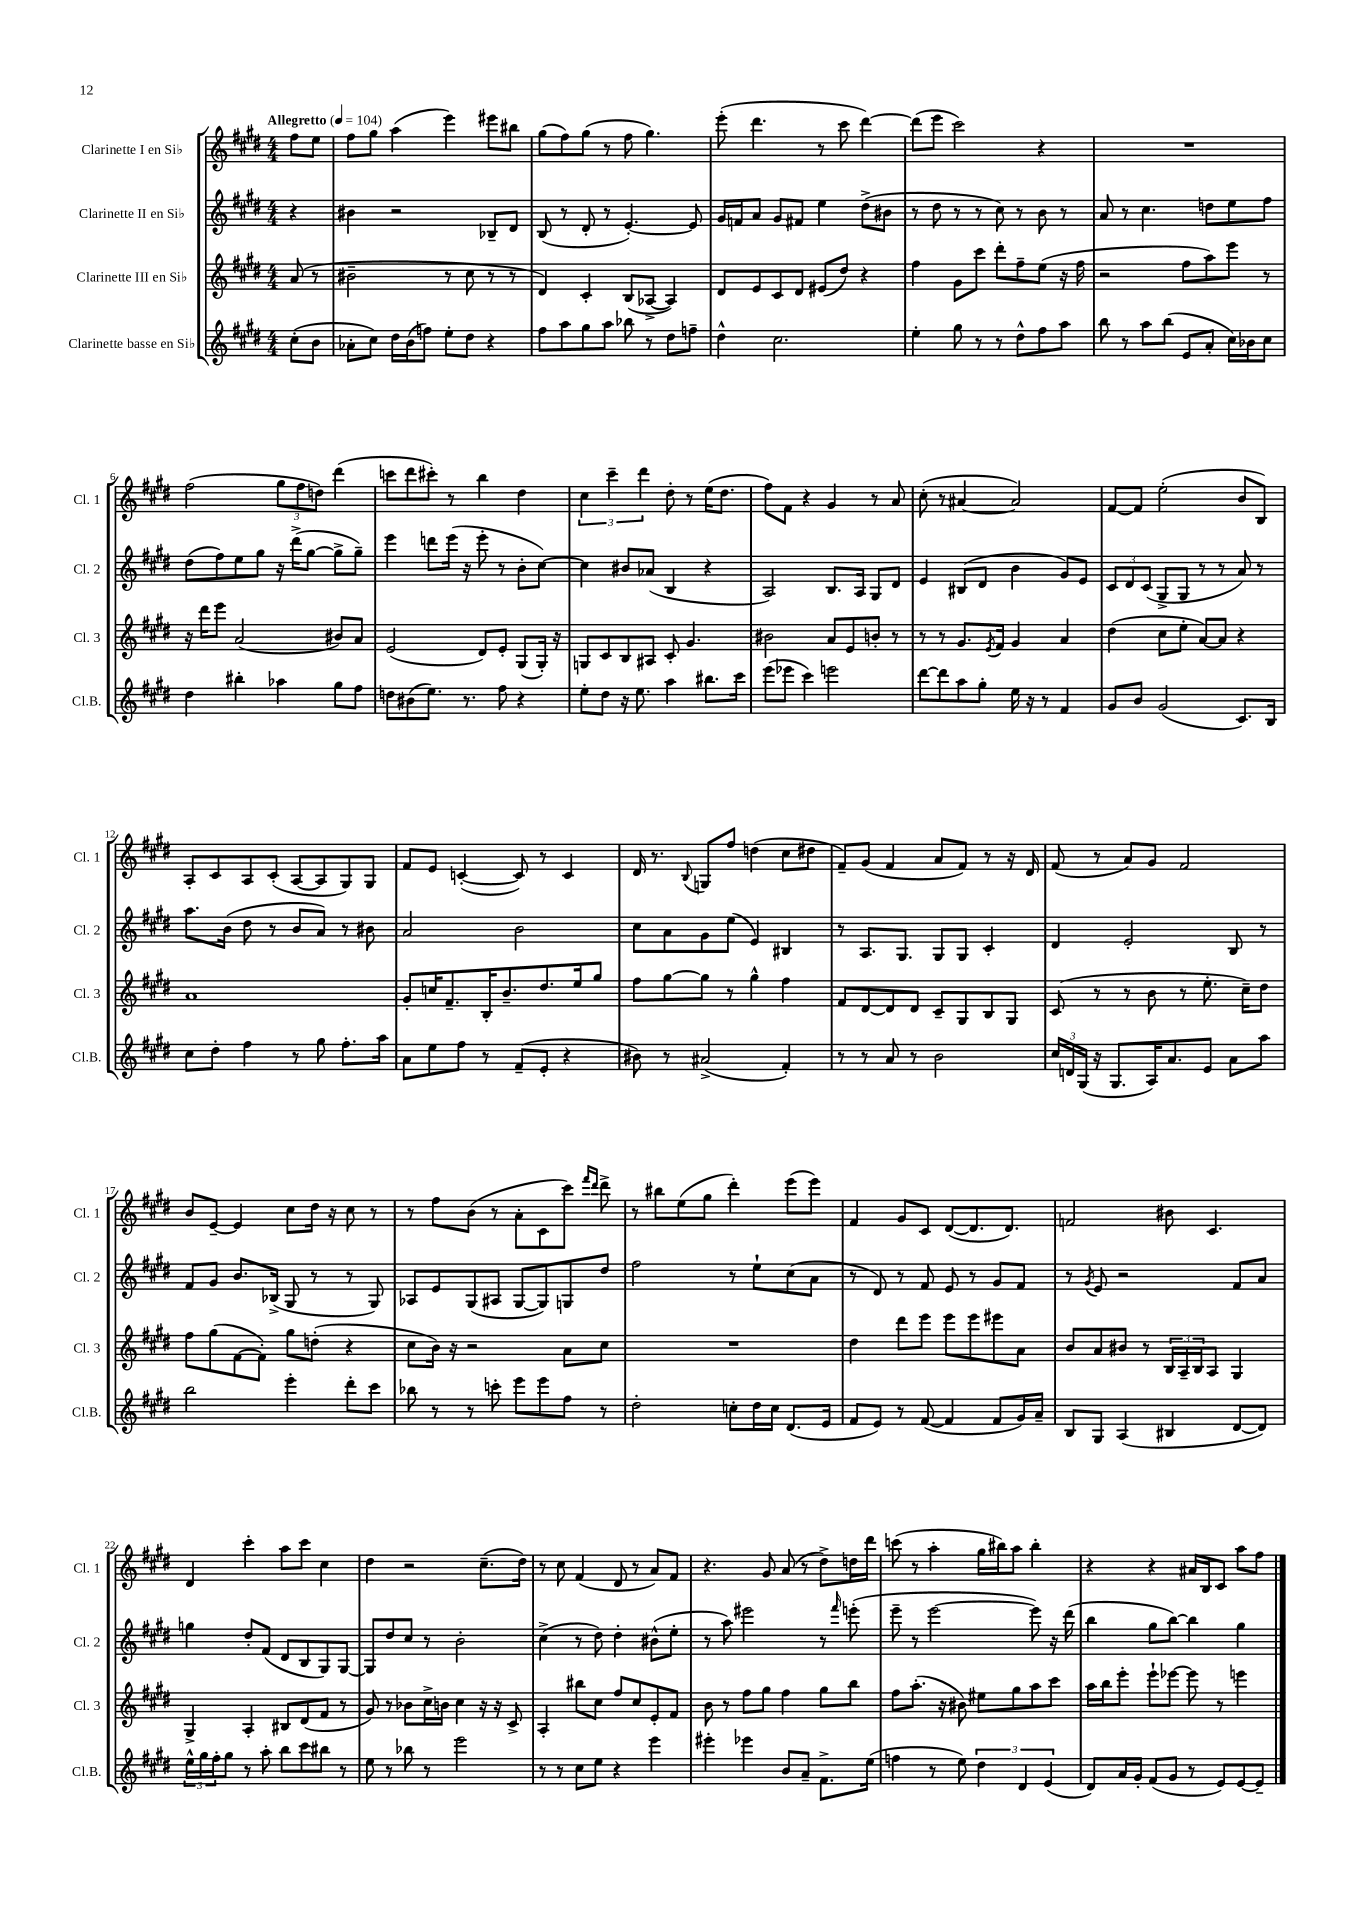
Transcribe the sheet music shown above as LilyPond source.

<<
\new StaffGroup <<
\new Staff = "s0" \with { instrumentName = "Clarinette I en Sib" shortInstrumentName = "Cl. 1" } {
    \clef treble \key e \major \numericTimeSignature \time 4/4 \partial 4 \tempo "Allegretto" 4 = 104
    fis''8 e''8 |
    fis''8 gis''8 a''4( e'''4) eis'''8 bis''8 |
    gis''8( fis''8) gis''8( r8 fis''8 gis''4.) |
    e'''8-.( dis'''4. r8 cis'''8 dis'''4~) |
    dis'''8( e'''8 cis'''2) r4 |
    R1 |
    fis''2( \tuplet 3/2 { gis''8 fis''8 d''8) } dis'''4( |
    c'''8 dis'''8 cis'''8-.) r8 b''4 dis''4 |
    \tuplet 3/2 { cis''4 cis'''4-- dis'''4 } dis''8-. r8 e''16( dis''8. |
    fis''8) fis'8 r4 gis'4 r8 a'8 |
    cis''8-.( r8 ais'4~ ais'2) |
    fis'8~ fis'8 e''2-.( b'8 b8) |
    a8-. cis'8 a8 cis'8-.( a8~ a8 gis8) gis8 |
    fis'8 e'8 c'4~-.( c'8) r8 c'4 |
    dis'16 r8. \appoggiatura { b8 } g8 fis''8 d''4( cis''8 dis''8 |
    fis'8--) gis'8( fis'4 a'8 fis'8) r8 r16 dis'16 |
    fis'8( r8 a'8) gis'8 fis'2 |
    b'8 e'8~-- e'4 cis''8 dis''16 r16 cis''8 r8 |
    r8 fis''8 b'8( r8 a'8-. cis'8 cis'''8) \grace { fis'''16 dis'''16 } dis'''8-> |
    r8 bis''8 e''8( gis''8 dis'''4-.) e'''8( e'''8) |
    fis'4 gis'8 cis'8 dis'8~( dis'8. dis'8.) |
    f'2 bis'8 cis'4. |
    dis'4 cis'''4-. a''8 cis'''8 cis''4 |
    dis''4 r2 cis''8.--( dis''16) |
    r8 cis''8 fis'4( dis'8 r8 a'8) fis'8 |
    r4. gis'8 a'8( r8 dis''8->) d''16 dis'''16 |
    c'''8( r8 a''4-. gis''16 bis''16) a''8 bis''4-. |
    r4 r4 ais'16 b16 cis'8 a''8 fis''8 \bar "|." |
}
\new Staff = "s1" \with { instrumentName = "Clarinette II en Sib" shortInstrumentName = "Cl. 2" } {
    \clef treble \key e \major \numericTimeSignature \time 4/4 \partial 4
    r4 |
    bis'4 r2 bes8-- dis'8 |
    b8( r8 dis'8-. r8 e'4.~-.) e'8 |
    gis'16 f'16 a'8 gis'8 fis'8 e''4 dis''8->( bis'8 |
    r8 dis''8 r8 r8 cis''8) r8 b'8 r8 |
    a'8 r8 cis''4. d''8 e''8 fis''8 |
    dis''8( fis''8) e''8 gis''8 r16 dis'''16->( gis''8~ gis''8-> gis''8--) |
    e'''4 d'''8 e'''16( r16 e'''8-. r8 b'8-. cis''8~) |
    cis''4 bis'8 aes'8( b4 r4 |
    a2) b8. a16 gis8 dis'8 |
    e'4 bis8( dis'8 b'4 gis'8) e'8 |
    \tuplet 3/2 { cis'8 dis'8 cis'8( } gis8-> gis8 r8 r8 a'8) r8 |
    a''8. b'16( dis''8 r8 b'8 a'8) r8 bis'8 |
    a'2 b'2 |
    cis''8 a'8 gis'8 e''8( e'4) bis4 |
    r8 a8. gis8. gis8 gis8 cis'4-. |
    dis'4 e'2-. b8 r8 |
    fis'8 gis'8 b'8. bes16->( gis8 r8 r8 gis8) |
    aes8 e'8 gis8( ais8 gis8~ gis8) g8 dis''8 |
    fis''2 r8 e''8-! cis''8( a'8 |
    r8 dis'8) r8 fis'8 e'8 r8 gis'8 fis'8 |
    r8 \acciaccatura { gis'8 } e'8 r2 fis'8 a'8 |
    g''4 dis''8-. fis'8( dis'8 b8 gis8) gis8~ |
    gis8 dis''8 cis''8 r8 b'2-. |
    cis''4->( r8 dis''8) dis''4-. bis'8-^( e''8-. |
    r8 a''8) eis'''2 r8 \grace { fis'''16 } e'''8-.( |
    e'''8-- r8 e'''2~ e'''8) r16 dis'''16( |
    b''4 gis''8 b''8~) b''4 gis''4 \bar "|." |
}
\new Staff = "s2" \with { instrumentName = "Clarinette III en Sib" shortInstrumentName = "Cl. 3" } {
    \clef treble \key e \major \numericTimeSignature \time 4/4 \partial 4
    a'8( r8 |
    bis'2-- r8 cis''8 r8 r8 |
    dis'4) cis'4-. b8( aes8~-> aes4) |
    dis'8 e'8 cis'8 dis'8 eis'8( dis''8) r4 |
    fis''4 gis'8 cis'''8 dis'''8-. fis''8-- e''8( r16 fis''16 |
    r2 fis''8 a''8) e'''8 r8 |
    r16 dis'''16 e'''8 a'2( bis'8) a'8 |
    e'2( dis'8) e'8-. gis8( gis16-.) r16 |
    g8 cis'8 b8 ais8 cis'8-. gis'4. |
    bis'2 a'8 e'8 b'8-. r8 |
    r8 r8 gis'8. \acciaccatura { e'8 } fis'16 gis'4 a'4 |
    dis''4( cis''8 e''8-. a'8~) a'8 r4 |
    a'1 |
    gis'8-. c''16 fis'8.-- b16-. b'8.-- dis''8. e''16 gis''8 |
    fis''8 gis''8~ gis''8 r8 gis''4-^ fis''4 |
    fis'8 dis'8~ dis'8 dis'8 cis'8-- gis8 b8 gis8 |
    cis'8( r8 r8 b'8 r8 e''8.-. cis''16--) dis''8 |
    fis''8 gis''8( fis'8~ fis'8-.) gis''8 d''8-.( r4 |
    cis''8 b'16) r16 r2 a'8 cis''8 |
    R1 |
    dis''4 dis'''8 e'''8 e'''8 e'''8 eis'''8 a'8 |
    b'8 a'8 bis'8 r8 \tuplet 3/2 { b16 a16-- b16 } a8 gis4 |
    gis4-> a4-. bis8 dis'8( fis'8 r8 |
    gis'8) r8 bes'8 cis''16-> b'16 cis''4 r16 r16 cis'8-> |
    a4-. bis''8 cis''8 fis''8 cis''8 e'8-. fis'8 |
    b'8 r8 fis''8 gis''8 fis''4 gis''8 b''8 |
    fis''8 a''8.-.( r16 bis'8) eis''8 gis''8 a''8 cis'''8 |
    a''16 b''16 e'''8-. e'''8-! ees'''8~ ees'''8 r8 e'''4 \bar "|." |
}
\new Staff = "s3" \with { instrumentName = "Clarinette basse en Sib" shortInstrumentName = "Cl.B." } {
    \clef treble \key e \major \numericTimeSignature \time 4/4 \partial 4
    cis''8-.( b'8 |
    aes'8-. cis''8) dis''16 b'16( f''8) e''8-. dis''8 r4 |
    fis''8 a''8 gis''8 a''8 bes''8 r8 dis''8 f''8-- |
    dis''4-^ cis''2. |
    e''4-. gis''8 r8 r8 dis''8-^ fis''8 a''8 |
    b''8 r8 a''8 b''8( e'8 a'8-. cis''16) bes'16 cis''8 |
    dis''4 bis''4-. aes''4 gis''8 fis''8 |
    d''8 bis'8( e''8.) r8. fis''8 r4 |
    e''8-. dis''8 r16 e''8. a''4 bis''8. cis'''16 |
    e'''8( ees'''8 cis'''4) e'''2 |
    dis'''8~ dis'''8 a''8 gis''8-. e''16 r16 r8 fis'4 |
    gis'8 b'8 gis'2( cis'8.) b16 |
    cis''8 dis''8-. fis''4 r8 gis''8 fis''8.-. a''16 |
    a'8 e''8 fis''8 r8 fis'8--( e'8-. r4 |
    bis'8) r8 ais'2->( fis'4-.) |
    r8 r8 a'8 r8 b'2 |
    \tuplet 3/2 { cis''16 d'16 gis16( } r16 gis8. a16) a'8. e'8 a'8 a''8 |
    b''2 e'''4-. dis'''8-. cis'''8 |
    bes''8 r8 r8 c'''8-. e'''8 e'''8 fis''8 r8 |
    dis''2-. c''8-. dis''16 c''16 dis'8.( e'16 |
    fis'8 e'8) r8 fis'8~( fis'4 fis'8 gis'16) a'16-- |
    b8 gis8 a4( bis4 dis'8~ dis'8) |
    \tuplet 3/2 { e''16-^ gis''16 fis''16-. } gis''8 r8 a''8-. b''8 cis'''8 bis''8 r8 |
    e''8 r8 bes''8 r8 e'''2 |
    r8 r8 cis''8 e''8 r4 e'''4 |
    eis'''4-. ees'''4 b'8 a'8-- fis'8.-> e''16( |
    f''4 r8 e''8) \tuplet 3/2 { dis''4 dis'4 e'4( } |
    dis'8) a'16 gis'16-. fis'8( gis'8 r8 e'8) e'8~ e'8-- \bar "|." |
}
>>
>>
